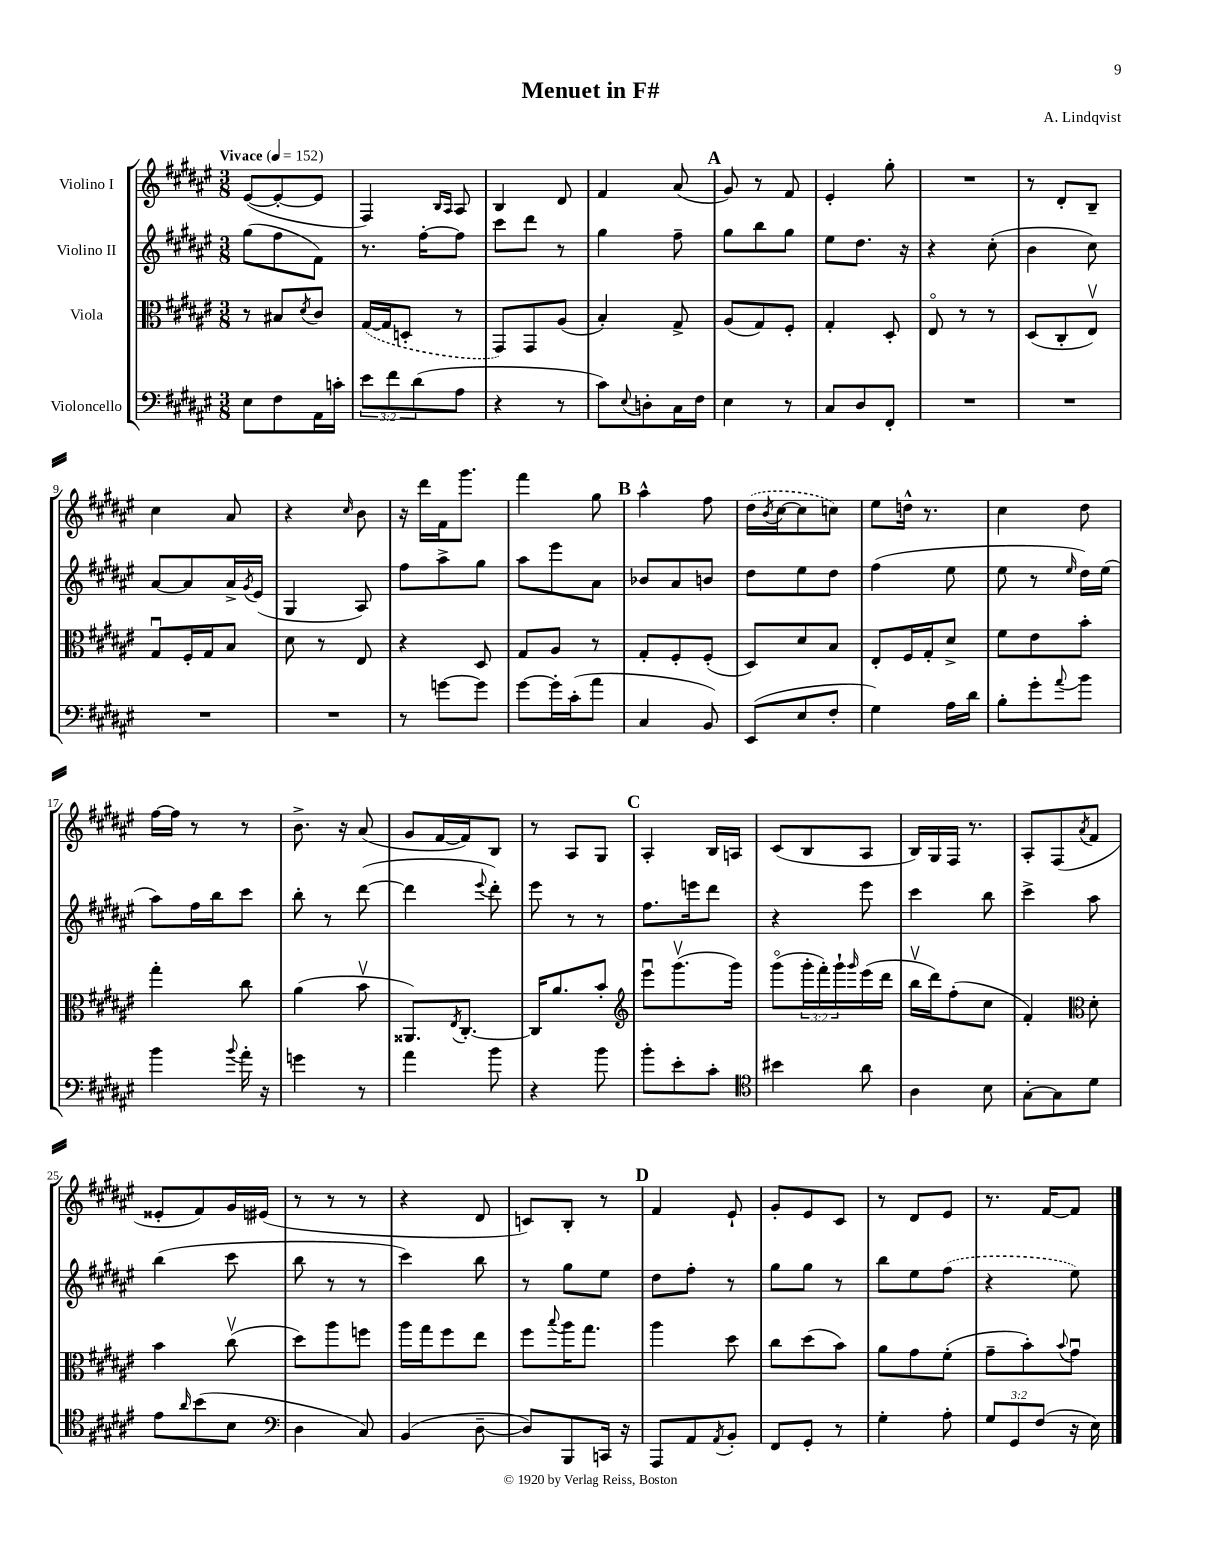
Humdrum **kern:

**kern	**kern	**kern	**kern
*staff4	*staff3	*staff2	*staff1
*clefF4	*clefC3	*clefG2	*clefG2
*k[f#c#g#d#a#e#]	*k[f#c#g#d#a#e#]	*k[f#c#g#d#a#e#]	*k[f#c#g#d#a#e#]
*M3/8	*M3/8	*M3/8	*M3/8
*MM152	*MM152	*MM152	*MM152
8E#	8r	(8gg#	([8e#
8F#	8B#	8ff#	8e#'_
.	8qd#	.	.
16AA#	8c#	8f#)	8e#]
16c'	.	.	.
=	=	=	=
12e#	([16G#	8.r	4F#)
.	16G#]	.	.
12f#	.	.	.
.	8D'	.	.
(12d#	.	.	.
.	.	[16ff#'	.
.	.	.	16qqB
.	.	.	16qqA#
8A#	8r	8ff#]	8A#
=	=	=	=
4r	8GG#)	8ccc#	4B
.	8GG#	8ddd#	.
8r	(8A#	8r	8d#
=	=	=	=
8c#)	4B')	4gg#	4f#
8qqE#	.	.	.
8D'	.	.	.
16C#	8G#^	8ff#~	(8a#
16F#	.	.	.
=	=	=	=
4E#	(8A#	8gg#	8g#)
.	8G#)	8bb	8r
8r	8F#'	8gg#	8f#
=	=	=	=
8C#	4G#'	8ee#	4e#'
8D#	.	8.dd#	.
8FF#'	8D#'	.	8gg#'
.	.	16r	.
=	=	=	=
4.r	8E#o	4r	4.r
.	8r	.	.
.	8r	(8cc#'	.
=	=	=	=
4.r	(8D#	4b	8r
.	8C#'	.	8d#'
.	8E#v)	8cc#)	8B~
=	=	=	=
4.r	8G#u	[8a#	4cc#
.	16F#'	8a#]	.
.	16G#	.	.
.	8B	16a#^	8a#
.	.	8qg#	.
.	.	(16e#	.
=	=	=	=
4.r	8d#	4G#	4r
.	8r	.	.
.	.	.	16qqcc#
.	8E#	8A#)	8b
=	=	=	=
8r	4r	8ff#	16r
.	.	.	16ddd#
[8g	.	8aa#^	16f#
.	.	.	8.ggg#
8g]	8D#	8gg#	.
=	=	=	=
[8g#	8G#	8aa#	4fff#
16g#']	8A#	8eee#	.
(16c#'	.	.	.
8a#	8r	8a#	8gg#
=	=	=	=
4C#	8G#'	8b-	4aa#^^
.	8F#'	8a#	.
8BB)	(8F#'	8b	8ff#
=	=	=	=
(8EE#	8D#)	8dd#	(16dd#
.	.	.	8qb
.	.	.	[16cc#
8E#	8d#	8ee#	8cc#]
8F#'	8B	8dd#	8cc)
=	=	=	=
4G#)	8E#'	(4ff#	8ee#
.	16F#	.	16dd^^
.	16G#'	.	8.r
16A#	8d#^	8ee#	.
16d#	.	.	.
=	=	=	=
8B'	8f#	8ee#	4cc#
8g#'	8e#	8r	.
8qqa#	.	16qqee#	.
8b	8b'	16dd#)	8dd#
.	.	(16ee#	.
=	=	=	=
4b	4gg#'	8aa#)	[16ff#
.	.	.	16ff#]
.	.	16ff#	8r
.	.	16bb	.
8qqb	.	.	.
16a#'	8cc#	8ccc#	8r
16r	.	.	.
=	=	=	=
4g	(4a#	8bb'	8.b^
.	.	8r	.
.	.	.	16r
8r	8bv	([8ddd#	(8a#
=	=	=	=
4a#	8.AA##)	4ddd#]	8g#
.	.	.	[16f#
.	8qE#	.	.
.	[8.C#'	.	16f#])
.	.	8qqeee#	.
8b	.	8ddd#')	8B
=	=	=	=
4r	16C#]	8eee#	8r
.	8.a#	.	.
.	.	8r	8A#
8b	8b'	8r	8G#
=	=	=	=
*	*clefG2	*	*
8b'	8eee#u	8.ff#	4A#'
8e#'	(8.ggg#v	.	.
.	.	16eee	.
8c#'	.	8ddd#	16B
.	16ggg#)	.	16A
=	=	=	=
*clefC4	*	*	*
4b#	(8ggg#o	4r	(8c#
.	24ggg#'	.	8B
.	24fff#')	.	.
.	24ggg#`	.	.
.	16qqggg#	.	.
8a#	(16eee#	8eee#	8A#
.	16ddd#	.	.
=	=	=	=
4A#	16bbv	4ccc#	16B)
.	16ddd#)	.	16G#
.	(8ff#'	.	16F#
.	.	.	8.r
8B	8cc#	8bb	.
=	=	=	=
[8G#'	4f#')	4ccc#^	8A#'
8G#]	.	.	(8F#
*	*clefC3	*	*
.	.	.	8qa#
8d#	8d#'	8aa#	8f#
=	=	=	=
8e#	4b	(4bb	8e##'
16qqa#	.	.	.
(8b	.	.	8f#)
8B	(8cc#v	8ccc#	16g#
.	.	.	(16e#
=	=	=	=
*clefF4	*	*	*
4D#	8dd#)	8bb	8r
.	8aa#	8r	8r
8C#)	8ff	8r	8r
=	=	=	=
(4BB	16aa#	4ccc#)	4r
.	16gg#	.	.
.	8ff#	.	.
[8D#~	8ee#	8bb	8d#
=	=	=	=
8D#])	8ff#	8r	8c)
.	8qqbb	.	.
8BBB	16aa#	8gg#	8B'
.	8.gg#	.	.
16CC	.	8ee#	8r
16r	.	.	.
=	=	=	=
8AAA#	4aa#	8dd#	4f#
8AA#	.	8ff#'	.
8qAA#	.	.	.
8BB'	8dd#	8r	8e#`
=	=	=	=
8FF#	8cc#	8gg#	8g#'
8GG#'	(8dd#	8gg#	8e#
8r	8b)	8r	8c#
=	=	=	=
4G#'	8a#	8bb	8r
.	8g#	8ee#	8d#
8A#'	(8f#'	(8ff#	8e#
=	=	=	=
12G#	8g#~	4r	8.r
12GG#	.	.	.
.	8b')	.	.
(12F#	.	.	.
.	.	.	[16f#
.	8qqb	.	.
16r	8g#u	8ee#)	8f#]
16E#)	.	.	.
==	==	==	==
*-	*-	*-	*-
